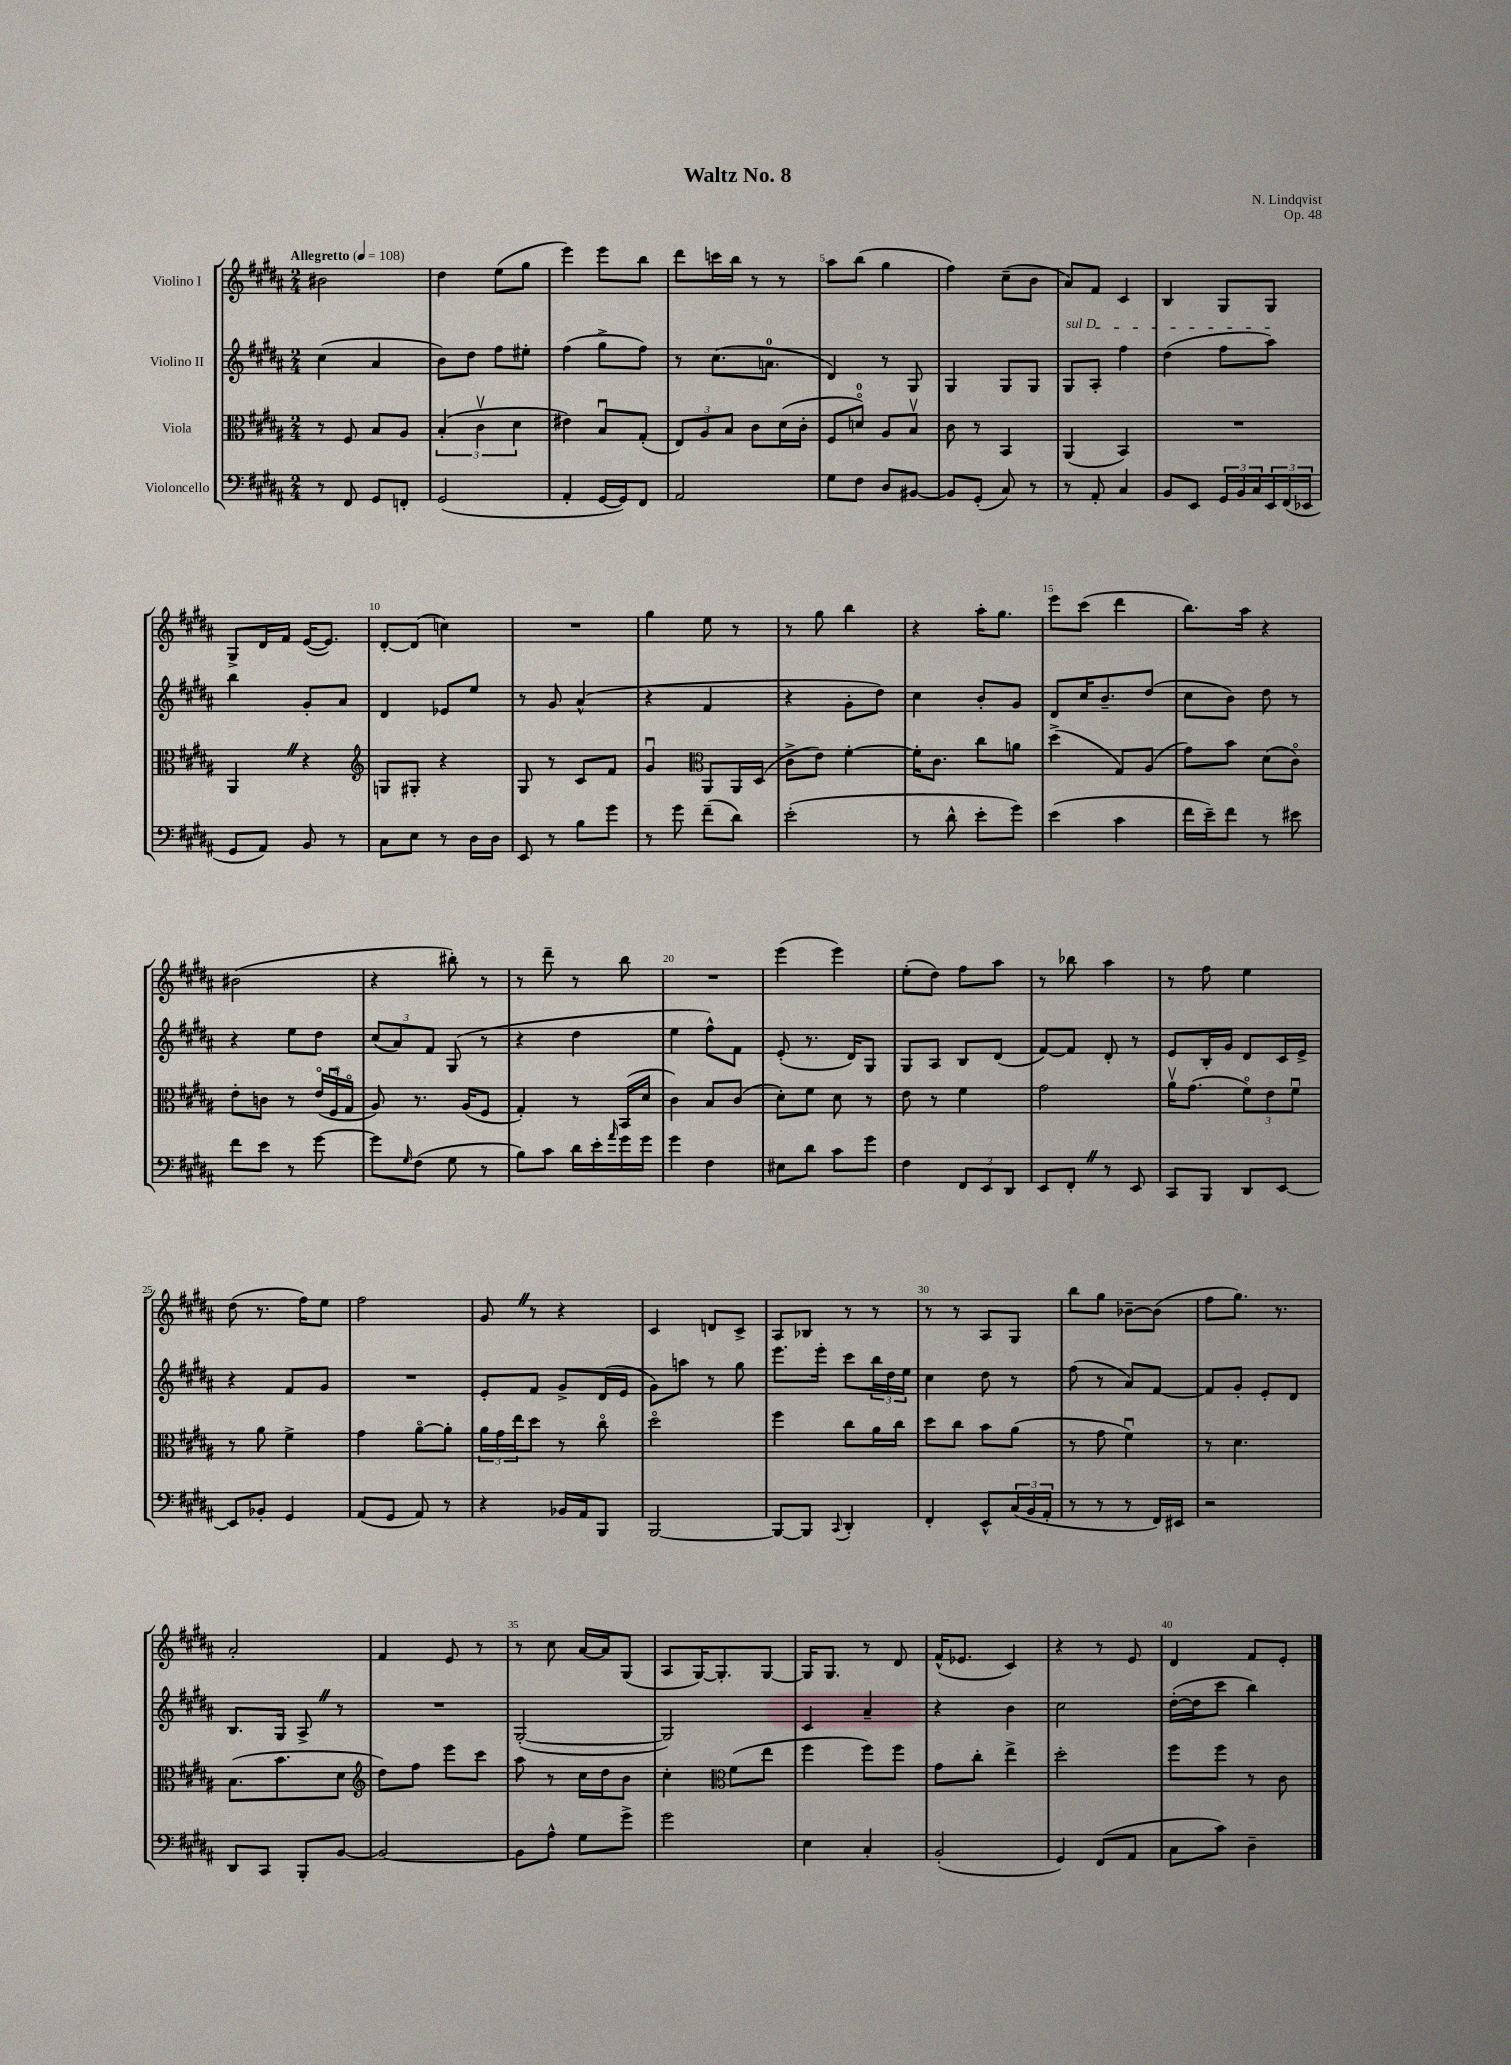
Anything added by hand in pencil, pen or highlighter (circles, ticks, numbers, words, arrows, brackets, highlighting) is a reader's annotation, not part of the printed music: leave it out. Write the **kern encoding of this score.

**kern	**kern	**kern	**kern
*staff4	*staff3	*staff2	*staff1
*clefF4	*clefC3	*clefG2	*clefG2
*k[f#c#g#d#a#]	*k[f#c#g#d#a#]	*k[f#c#g#d#a#]	*k[f#c#g#d#a#]
*M2/4	*M2/4	*M2/4	*M2/4
*MM108	*MM108	*MM108	*MM108
8r	8r	(4cc#	2b#
8FF#	8F#	.	.
8GG#	8B	4a#	.
8FF'	8A#	.	.
=	=	=	=
(2GG#	(6B'	8b)	4dd#
.	.	8dd#	.
.	6c#v	.	.
.	.	8ff#	(8ee
.	6d#	.	.
.	.	8ee#'	8gg#
=	=	=	=
4AA#'	4e#)	(4ff#	4eee)
[16GG#	8Bu	8gg#^	8eee
16GG#])	.	.	.
8FF#	(8G#'	8ff#)	8bb
=	=	=	=
2AA#	12E)	8r	8ddd#
.	12A#	.	.
.	.	(8.cc#	16ccc
.	12B	.	.
.	.	.	16bb
.	8c#	.	8r
.	.	8.a	.
.	(16d#	.	8r
.	16c#'	.	.
=	=	=	=
8G#	8F#	4d#)	8aa#
8F#	8do)	.	(8bb
8D#	8A#	8r	4gg#
[8BB#	8Bv	8G#	.
=	=	=	=
8BB#]	8c#	4G#	4ff#)
(8GG#'	8r	.	.
8C#)	4BB	8G#	(8cc#~
8r	.	8G#	8b
=	=	=	=
8r	(4AA#	8G#	8a#)
8AA#'	.	8A#'	8f#
4C#	4BB)	4ff#	4c#
=	=	=	=
8BB	2r	(4dd#	4B
8EE	.	.	.
24GG#	.	8ff#	8G#
24BB	.	.	.
24C#	.	.	.
24EE	.	8aa#)	8G#
(24FF#	.	.	.
24EE-	.	.	.
=	=	=	=
8GG#	4AA#	4bb	8G#^
8AA#)	.	.	16d#
.	.	.	16f#
8BB	4r	8g#'	([16e
.	.	.	8.e])
8r	.	8a#	.
=	=	=	=
*	*clefG2	*	*
8C#	8G	4d#	[8d#'
8E	8G#'	.	(8d#]
8r	4r	8e-	4cc)
16D#	.	8ee	.
16D#	.	.	.
=	=	=	=
8EE	8G#	8r	2r
8r	8r	8g#	.
8B	8c#	(4a#^^	.
8g#	8f#	.	.
=	=	=	=
8r	4g#u	4r	4gg#
8g#	.	.	.
*	*clefC3	*	*
(8f#~	8AA#	4f#	8ee
8d#)	16AA#	.	8r
.	(16D#	.	.
=	=	=	=
(2e'	8c#^	4r	8r
.	8e)	.	8gg#
.	[4f#'	8g#'	4bb
.	.	8dd#)	.
=	=	=	=
8r	16f#']	4cc#	4r
.	8.c#	.	.
8d#^^	.	.	.
8e'	8cc#	8b'	16aa#'
.	.	.	8.gg#
8g#)	8a	8g#	.
=	=	=	=
(4e	(4dd#^	8d#	8eee
.	.	16cc#	(8ccc#
.	.	8.b~	.
4c#	8G#)	.	4ddd#
.	(8A#	(8dd#	.
=	=	=	=
16f#	8g#)	8cc#	8.bb)
16e~)	.	.	.
8f#	8b	8b)	.
.	.	.	16aa#
8r	(8d#	8dd#	4r
8e#	8c#o)	8r	.
=	=	=	=
8f#	8e'	4r	(2b#
8e	8c	.	.
8r	8r	8ee	.
[8g#	(24eo	8dd#	.
.	24F#u	.	.
.	24G#o	.	.
=	=	=	=
8g#]	8A#)	(12cc#	4r
.	.	12a#)	.
16qqG#	.	.	.
(8F#	8.r	.	.
.	.	12f#	.
8G#	.	(8G#	8bb#')
.	(16A#	.	.
8r	8F#	8r	8r
=	=	=	=
8B)	4G#')	4r	8r
8c#	.	.	8ddd#~
16d#	8r	4dd#	8r
16e'	.	.	.
16qqa#	.	.	.
16g#	(16BB	.	8bb
16g#	16d#	.	.
=	=	=	=
4g#	4c#)	4ee	2r
4F#	8B	8ff#^^)	.
.	(8c#	8f#	.
=	=	=	=
8E#	8d#')	(8e'	(4eee
8d#	8f#	8.r	.
8c#	8d#	.	4eee)
.	.	16d#)	.
8g#	8r	8G#	.
=	=	=	=
4F#	8e	8G#	(8ee'
.	8r	8A#	8dd#)
12FF#	4f#	8B	8ff#
12EE	.	.	.
.	.	(8d#	8aa#
12DD#	.	.	.
=	=	=	=
8EE	2g#	[8f#)	8r
8FF#'	.	8f#]	8bb-
8r	.	8d#'	4aa#
8EE	.	8r	.
=	=	=	=
8CC#	16a#v	8e	8r
.	(8.g#	.	.
8BBB	.	16B'	8ff#
.	.	16g#	.
8DD#	12f#o)	8d#	4ee
.	12e	.	.
[8EE	.	16c#	.
.	12f#u	.	.
.	.	16e^	.
=	=	=	=
8EE]	8r	4r	(8dd#
8BB-'	8a#	.	8.r
4GG#	4f#^	8f#	.
.	.	.	16ff#)
.	.	8g#	8ee
=	=	=	=
(8AA#	4g#	2r	2ff#
8GG#	.	.	.
8AA#)	[8a#o	.	.
8r	8a#']	.	.
=	=	=	=
4r	24a#	8e'	8g#
.	24g#	.	.
.	24ee	.	.
.	8dd#	8f#	8r
16BB-	8r	8g#^	4r
16AA#	.	.	.
8BBB	8cc#o	(16d#	.
.	.	16e	.
=	=	=	=
[2BBB	2dd#o	8g#)	4c#
.	.	8aa	.
.	.	8r	8d
.	.	8gg#	8c#^
=	=	=	=
8BBB_	4ff#	8.eee	8A#
8BBB]	.	.	8B-
.	.	16eee'	.
8qqCC#	.	.	.
4DD#'	8cc#	8ccc#	8r
.	16a#	24bb	8r
.	.	24dd#	.
.	16cc#	.	.
.	.	24ee	.
=	=	=	=
4FF#'	8dd#	4cc#	8r
.	8cc#	.	8r
8EE^^	8b	8dd#	8A#
(24C#	(8a#	8r	8G#
24BB	.	.	.
24AA#'	.	.	.
=	=	=	=
8r	8r	(8ff#	8bb
8r	8g#	8r	8gg#
8r	4f#u)	8a#)	[8b-~
16FF#)	.	[8f#	(8b-]
16EE#	.	.	.
=	=	=	=
2r	8r	8f#]	8ff#
.	4.d#	8g#'	8.gg#)
.	.	8e'	.
.	.	.	8.r
.	.	8d#	.
=	=	=	=
8DD#	(8.B	8.B	2a#'
8CC#	.	.	.
.	8.b	16G#	.
8BBB'	.	8A#^	.
[8BB	8d#	8r	.
=	=	=	=
*	*clefG2	*	*
2BB_	8dd#)	2r	4f#
.	8ff#	.	.
.	8eee	.	8e
.	8ccc#	.	8r
=	=	=	=
8BB]	8aa#	([2G#'	8r
8A#^^	8r	.	8cc#
8G#	16cc#	.	[16a#
.	16dd#	.	16a#]
8g#^	8b	.	(8G#
=	=	=	=
2g#	4cc#'	2G#])	8A#
.	.	.	[16G#)
.	.	.	8.G#']
*	*clefC3	*	*
.	(8f#	.	.
.	8ee	.	[8G#
=	=	=	=
4E	4ff#	4c#	16G#]
.	.	.	8.G#
4C#'	8ff#)	4a#~	8r
.	8ff#	.	8d#
=	=	=	=
(2BB'	8g#	4r	(16f#^^
.	.	.	8.e-
.	8cc#'	.	.
.	4ee^	4b	4c#)
=	=	=	=
4GG#)	2dd#'	2cc#	4r
(8FF#	.	.	8r
8AA#	.	.	8e
=	=	=	=
8C#	8ff#	([16dd#'	4d#
.	.	16dd#]	.
8c#)	8ff#	8ccc#	.
4D#~	8r	4bb)	8f#
.	8c#	.	8e'
==	==	==	==
*-	*-	*-	*-
